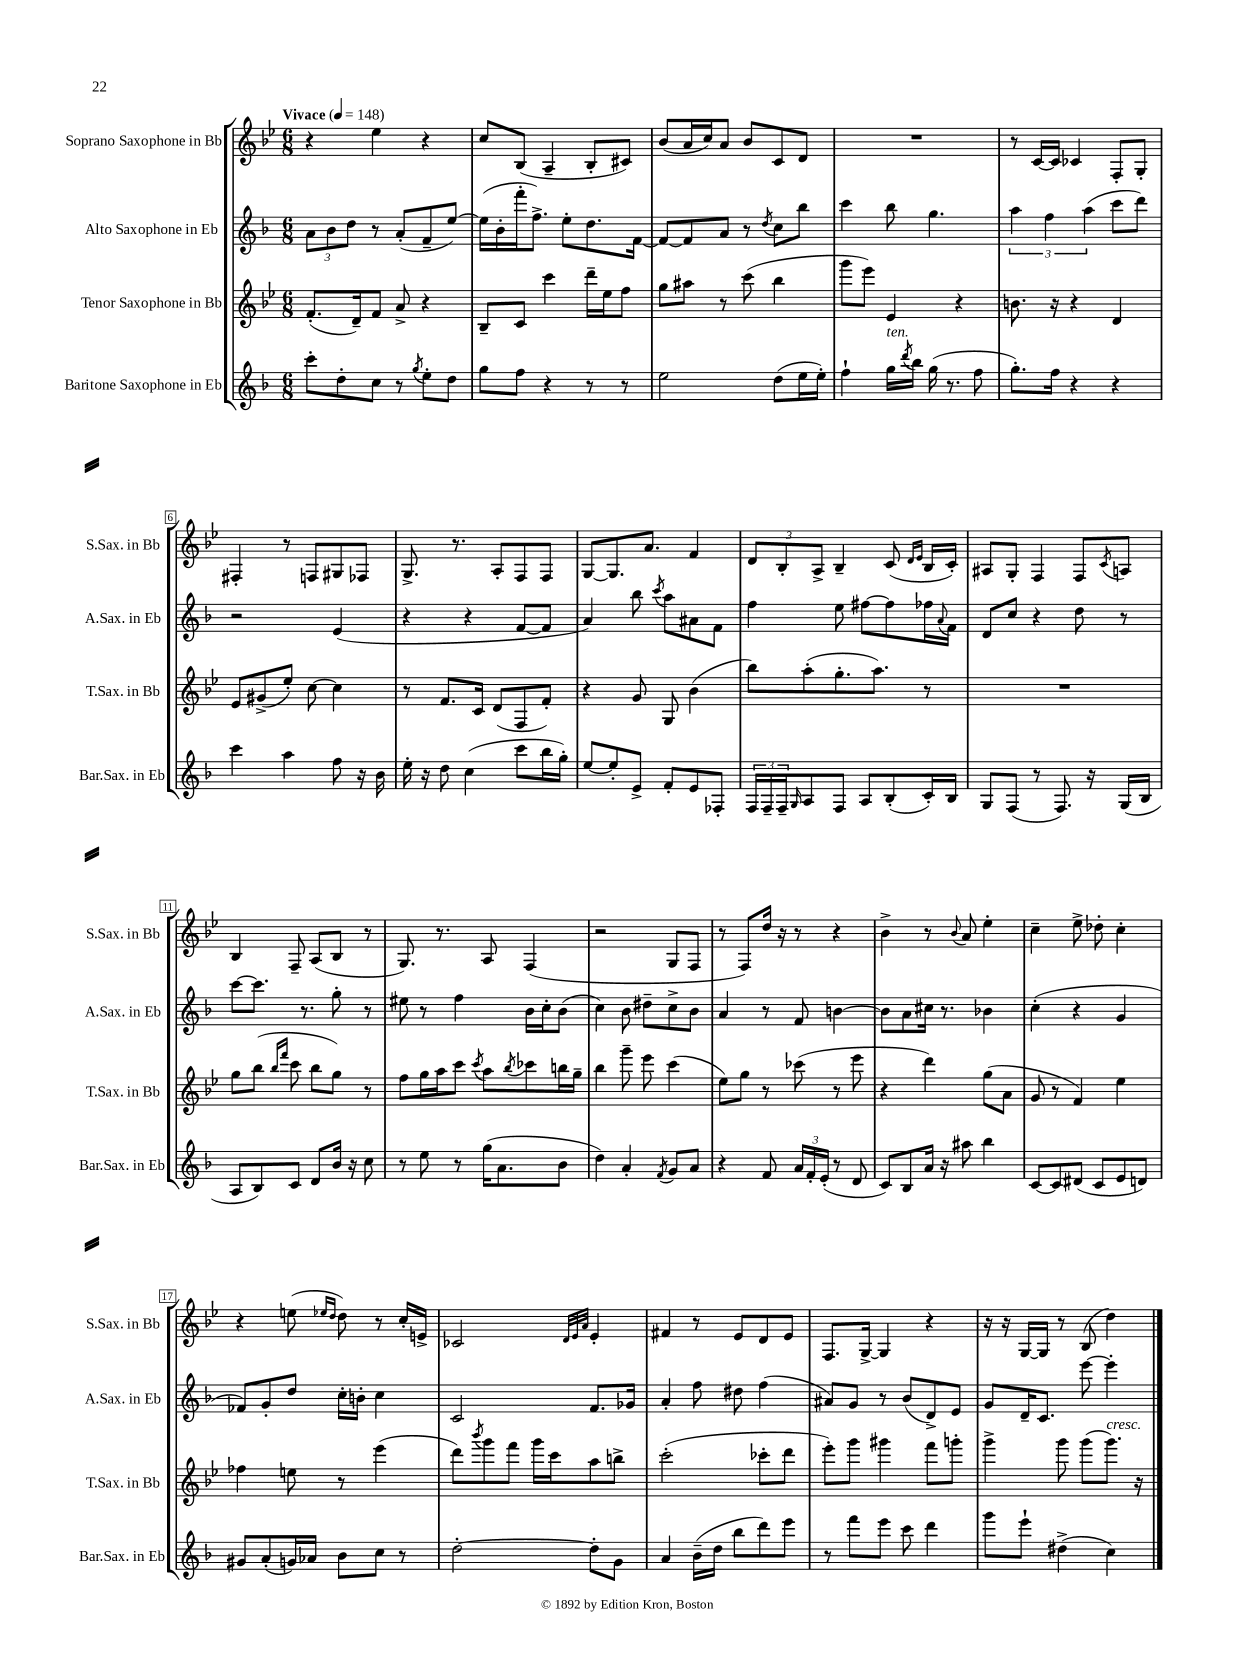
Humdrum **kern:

**kern	**kern	**kern	**kern
*part4	*part3	*part2	*part1
*staff4	*staff3	*staff2	*staff1
*I"Baritone Saxophone in Eb	*I"Tenor Saxophone in Bb	*I"Alto Saxophone in Eb	*I"Soprano Saxophone in Bb
*I'Bar.Sax. in Eb	*I'T.Sax. in Bb	*I'A.Sax. in Eb	*I'S.Sax. in Bb
*clefG2	*clefG2	*clefG2	*clefG2
*k[b-]	*k[b-e-]	*k[b-]	*k[b-e-]
*M6/8	*M6/8	*M6/8	*M6/8
*MM148	*MM148	*MM148	*MM148
=1	=1	=1	=1
!	!	!	!LO:TX:a:B:t=Vivace
8ccc'\L	(8.f'/L	12a\L	4r
.	.	12b-\	.
8dd'\	.	.	.
.	.	12dd\J	.
.	16d~/k)	.	.
8cc\J	8f/J	8r	4ee-\
8r	8a^/	(8a'/L	.
8qgg/	.	.	.
8ee'\L	4r	8f~/	4r
8dd\J	.	[8ee/J)	.
=2	=2	=2	=2
8gg\L	8B-~/L	(16ee\LL]	8cc/L
.	.	16b-'\	.
8ff\J	8c/J	16fff'\J	(8B-/J
.	.	8.ff^\J)	.
4r	4ccc\	.	4A~/
.	.	8ee'\L	.
8r	16ddd~\LL	8.dd\	8B-'/L
.	16ee-\J	.	.
8r	8ff\J	.	8c#X/J)
.	.	[16f\Jk	.
=3	=3	=3	=3
2ee\	8gg\L	8f/L_	(8b-/L
.	8aa#X\J	8f/]	16a/L
.	.	.	16cc/J)
.	8r	8a/J	8a/J
.	(8ccc\	8r	8b-/L
.	.	8qdd/	.
(8dd\L	4bb-\	8cc\L	8c/
16ee\L	.	8bb-\J	8d/J
16ee'\JJ)	.	.	.
=4	=4	=4	=4
4ff`\	8ggg\L	4ccc\	2.r
.	8eee-\J)	.	.
!LO:TX:a:i:t=ten.	!	!	!
16gg\LL	4e-/	8bb-\	.
8qddd/	.	.	.
16bb-\JJ	.	.	.
(16gg\	.	4.gg\	.
8.r	.	.	.
.	4r	.	.
8ff\	.	.	.
=5	=5	=5	=5
8.gg'\L)	8.bn\	6aa\	8r
.	.	.	[16c/LL
.	.	6ff\	.
16ff\Jk	16r	.	16c/JJ]
4r	4r	.	4c-X/
.	.	(6aa\	.
4r	4d/	8ccc\L	8F'/L
.	.	8ddd\J)	8G'/J
!!LO:LB:g=z
=6	=6	=6	=6
4ccc\	8e-/L	2r	4F#X'/
.	(8g#X^/	.	.
4aa\	8ee-'/J)	.	8r
.	[8cc\	.	8Fn/L
8ff\	4cc\]	(4e/	8G#X/
16r	.	.	8F-X/J
16b-\	.	.	.
=7	=7	=7	=7
16ee'\	8r	4r	8.G^/
16r	.	.	.
8dd\	8.f/L	.	.
.	.	.	8.r
(4cc\	.	4r	.
.	16c/Jk	.	.
.	(8d/L	.	8A'/L
8ccc\L	8F/	[8f/L	8F/
16bb-\L	8f'/J)	8f/J]	8F/J
16gg'\JJ)	.	.	.
=8	=8	=8	=8
[8ee/L	4r	4a/)	[8G/L
8ee'/]	.	.	8.G/]
8e^/J	8g/	8bb-\	.
.	.	.	8.a/J
.	.	8qccc/	.
8f'/L	8G/	8aa\L	.
8e/	(4b-\	8a#X\	4f/
8F-X'/J	.	8f\J	.
=9	=9	=9	=9
24F/LL	8bb-\L)	4ff\	12d/L
24F~/	.	.	.
24F~/J	.	.	12B-'/
16qqG/	.	.	.
8A/	(8aa'\	.	.
.	.	.	12A^/J
8F/J	8.gg'\	8ee\	4B-~/
8A/L	.	[8ff#X\L	.
.	8.aa\J)	.	.
(8B-'/	.	8ff#\]	(8c/
.	.	.	16qqd/LL
.	.	.	16qqe-/JJ
16c'/L)	8r	16ff-X\L	16B-/LL
.	.	8qqa/	.
16B-/JJ	.	16f\JJ	16c'/JJ)
=10	=10	=10	=10
8G/L	2.r	8d/L	8A#X/L
(8F/J	.	8cc/J	8G'/J
8r	.	4r	4F/
8.F/)	.	.	.
.	.	8dd\	8F/L
16r	.	.	.
.	.	.	8qc/
(16G/LL	.	8r	8An/J
16B-/JJ	.	.	.
!!LO:LB:g=z
=11	=11	=11	=11
8A/L	8gg\L	[8ccc\L	4B-/
8B-/)	(8bb-\J	8.ccc\J]	.
.	16qqbb-/LL	.	.
.	16qqfff/JJ	.	.
8c/J	8ccc\	.	8F~/
.	.	8.r	.
8d/L	8bb-\L	.	(8A/L
16b-/Jk	8gg\J)	8gg'\	8B-/J
16r	.	.	.
8cc\	8r	8r	8r
=12	=12	=12	=12
8r	8ff\L	8ee#X\	8.G/)
8ee\	16gg\L	8r	.
.	16aa\J	.	8.r
8r	8ccc\J	4ff\	.
.	8qccc/	.	.
(16gg\KL	8aa\L	.	8A/
8.a\	.	.	.
.	8qbb-/	.	.
.	8ccc-X\	16b-\LL	(4F/
.	.	16cc'\J	.
8b-\J	16bbn\L	(8b-\J	.
.	16gg~\JJ	.	.
=13	=13	=13	=13
4dd\)	4bb-\	4cc\)	2r
4a'/	8ggg~\	8b-\	.
.	8eee-\	8dd#X~\L	.
8qf/	.	.	.
8g/L	(4ccc\	8cc^\	8G/L
8a/J	.	8b-\J	8F/J
=14	=14	=14	=14
4r	8ee-\L)	4a/	8r
.	8gg\J	.	8F/L)
8f/	8r	8r	16dd/Jk
.	.	.	16r
24a/LL	(8ccc-X\	8f/	8r
24f'/	.	.	.
(24e'/JJ	.	.	.
8r	8r	[4bn\	4r
8d/	8eee-\	.	.
=15	=15	=15	=15
8c/L)	4r	8b\L]	4b-^\
8B-/	.	8a\	.
16a/Jk	4ddd\)	16cc#X\Jk	8r
16r	.	8.r	.
.	.	.	8qqb-/
8aa#X\	.	.	8a/
4bb-\	(8gg\L	4b-X\	4ee-'\
.	8a\J	.	.
=16	=16	=16	=16
[8c/L	8g/	(4cc'\	4cc~\
8c/]	8r	.	.
(8d#X/J	4f/)	4r	8ee-^\
8c/L	.	.	8dd-X'\
8e/	4ee-\	4g/	4cc'\
8dn/J)	.	.	.
!!LO:LB:g=z
=17	=17	=17	=17
8g#X/L	4ff-X\	8f-X/L)	4r
(8a'/	.	8g'/	.
16gn/L)	8een\	8dd/J	(8een\
16a-X/JJ	.	.	.
.	.	.	16qqee-X/LL
.	.	.	16qqdd/JJ
8b-\L	8r	16cc'\LL	8dd\)
.	.	16bn'\JJ	.
8cc\J	(4eee-\	4cc\	8r
8r	.	.	16cc'/LL
.	.	.	16en^/JJ
=18	=18	=18	=18
[2dd'\	8ddd\L)	2c/	2c-X/
.	8qbbb-/	.	.
.	8ggg\	.	.
.	8fff\J	.	.
.	16ggg\LL	.	.
.	16ccc\J	.	.
.	.	.	32qqd/LLL
.	.	.	32qqe-/
.	.	.	32qqa/JJJ
8dd'\L]	8aa\	8.f/L	4e-'/
8g\J	8bbn^\J	.	.
.	.	16g-X/Jk	.
=19	=19	=19	=19
4a/	(2ccc'\	4a'/	4f#X/
(16b-~\LL	.	8ff\	8r
16dd\JJ	.	.	.
8bb-\L	.	8dd#X\	8e-/L
8ddd\)	8ccc-X'\L	(4ff\	8d/
8eee\J	8ddd\J	.	8e-/J
=20	=20	=20	=20
8r	8eee-'\L)	8a#X/L)	8.F/L
8fff\L	8ggg\J	8g/J	.
.	.	.	[16G^/Jk
8eee\J	4ggg#X\	8r	4G/]
8ccc\	.	(8b-/L	.
4ddd\	8fff\L	8d^/)	4r
.	8gggn'\J	8e/J	.
=21	=21	=21	=21
8ggg\L	4ggg^\	8g/L	16r
.	.	.	16r
8eee`\J	.	16d~/K	[16G/LL
.	.	8.c/J	16G/JJ]
(4dd#X^\	8ggg\	.	8r
.	(8ggg\L	[8eee\	(8B-/
!	!LO:TX:a:i:t=cresc.	!	!
4cc\)	8.ggg\J)	4eee'\]	4dd\)
.	16r	.	.
==	==	==	==
*-	*-	*-	*-
